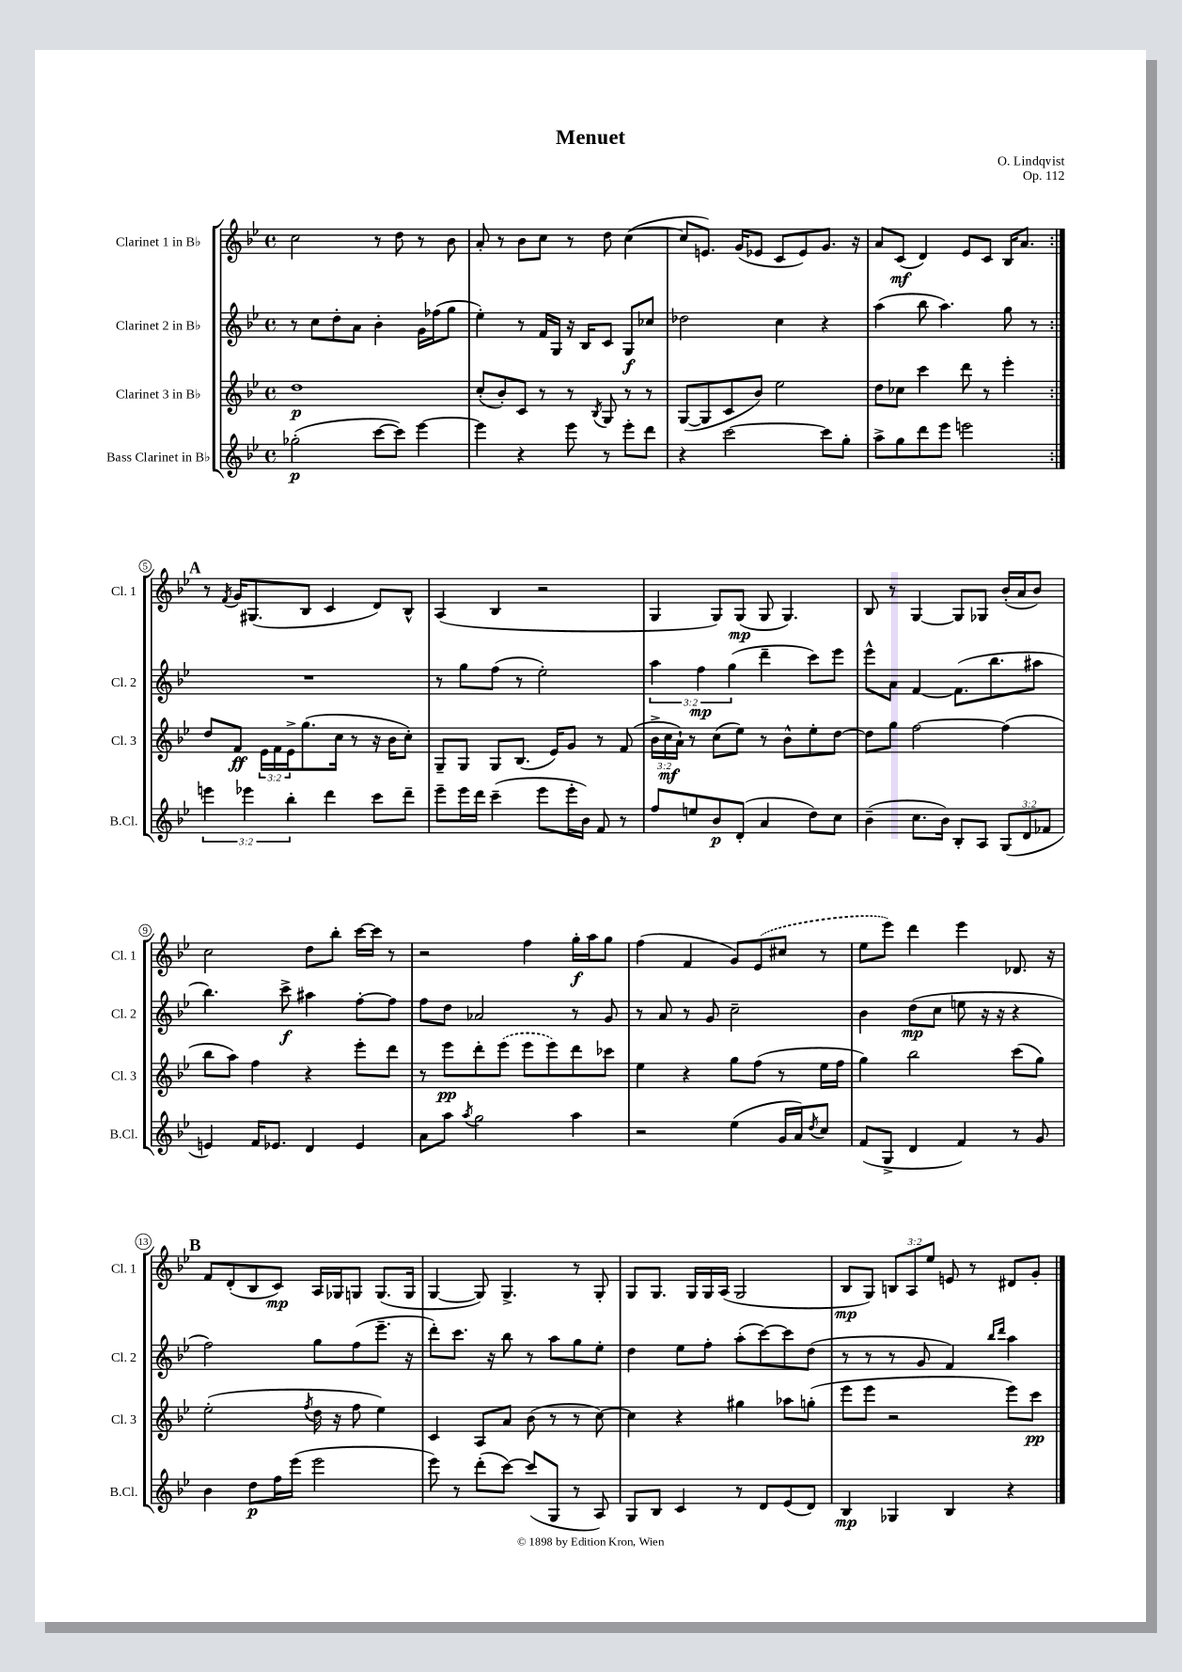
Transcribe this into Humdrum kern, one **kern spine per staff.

**kern	**kern	**kern	**kern
*staff4	*staff3	*staff2	*staff1
*clefG2	*clefG2	*clefG2	*clefG2
*k[b-e-]	*k[b-e-]	*k[b-e-]	*k[b-e-]
*M4/4	*M4/4	*M4/4	*M4/4
*met(c)	*met(c)	*met(c)	*met(c)
(2gg-'	1dd	8r	2cc
.	.	8cc	.
.	.	8dd'	.
.	.	8a	.
[8ccc	.	4b-'	8r
8ccc])	.	.	8dd
[4eee-	.	16g	8r
.	.	(16ff-	.
.	.	8gg	8b-
=	=	=	=
4eee-]	(8cc'	4ee-')	8a'
.	8b-')	.	8r
4r	8c	8r	8b-
.	8r	16f	8cc
.	.	16G	.
8eee-	8r	16r	8r
.	.	16B-	.
.	8qB-	.	.
8r	8G	8c	8dd
8eee-'	8r	8G	([4cc
8ddd	8r	8cc-	.
=	=	=	=
4r	([8G	2dd-	8cc]
.	8G]	.	8.e)
[2ccc	8c	.	.
.	.	.	(16g
.	8b-)	.	8e-
.	2ee-	4cc	8c
.	.	.	8e-)
8ccc]	.	4r	8.g
8gg'	.	.	.
.	.	.	16r
=	=	=	=
8aa^	8dd	(4aa	8a
8gg	8cc-	.	(8c
8ddd	4ccc	8bb-	4d)
8eee-	.	4.aa)	.
2eee	8ddd	.	8e-
.	8r	.	8c
.	4eee-'	8gg	16B-
.	.	.	8.a
.	.	8r	.
=:|!	=:|!	=:|!	=:|!
6eee	8dd	1r	8r
.	.	.	8qf
.	8f	.	16g
6eee-	.	.	.
.	.	.	(8.G#
.	24e-	.	.
.	24f	.	.
6bb-'	24e-^	.	.
.	(8.gg	.	8B-
4ddd	.	.	4c
.	16cc	.	.
.	8r	.	.
8ccc	16r	.	8d)
.	16b-	.	.
8ddd~	8cc')	.	8B-^^
=	=	=	=
8eee-~	8G~	8r	(4A
16eee-	8G	8gg	.
16ddd	.	.	.
(4ccc~	8G	(8ff	4B-
.	(8.B-	8r	.
8eee-	.	2ee-')	2r
.	16e-)	.	.
16eee-'	8g	.	.
16b-)	.	.	.
8f	8r	.	.
8r	(8f	.	.
=	=	=	=
8ff	24b-^	6aa	4G
.	24cc	.	.
.	24a`)	.	.
8ee	8r	.	.
.	.	6ff	.
8b-	(8cc	.	8G)
.	.	(6gg	.
(8d'	8ee-)	.	(8G
4a	8r	4ddd~	8G
.	8b-^^	.	4.G)
8dd)	8ee-'	8ccc)	.
8cc	[8dd	8eee-	.
=	=	=	=
(4b-~	8dd]	8eee-^^	8B-
.	8gg	8a	8r
8.cc	[2ff	[4f	[4G
16b-)	.	.	.
8B-'	.	(8.f]	8G]
8A	.	.	8G-
.	.	8.bb-	.
(12G	(4ff]	.	(16b-'
.	.	.	16a
12d	.	.	.
.	.	8aa#	8b-)
12f-	.	.	.
=	=	=	=
4e)	8bb-	4.bb-)	2cc
.	8aa)	.	.
16f	4ff	.	.
8.e-	.	.	.
.	.	8ccc^	.
4d	4r	4aa#	8dd
.	.	.	8bb-'
4e-	8eee-'	[8ff'	[16ccc
.	.	.	16ccc]
.	8ddd	8ff]	8r
=	=	=	=
8a	8r	8ff	2r
8aa	8eee-	8dd	.
8qaa	.	.	.
2gg	8ddd'	2a-	.
.	(8eee-	.	.
.	8eee-	.	4ff
.	8eee-)	.	.
4aa	8ddd	8r	16gg'
.	.	.	16aa
.	8ccc-	8g	8gg
=	=	=	=
2r	4ee-	8r	(4ff
.	.	8a	.
.	4r	8r	4f
.	.	8g	.
(4ee-	8gg	2cc~	8g)
.	(8ff	.	(8e-
16g	8r	.	8cc#
16a)	.	.	.
8qdd	.	.	.
8cc	16ee-	.	8r
.	16ff	.	.
=	=	=	=
(8f	4gg)	4b-	8ee-
8G^	.	.	8eee-)
4d	2bb-	(8dd	4ddd
.	.	8cc	.
4f)	.	8ee	4eee-
.	.	16r	.
.	.	16r	.
8r	(8ccc	4r	8.d-
8g	8gg)	.	.
.	.	.	16r
=	=	=	=
4b-	(2ee-'	2ff)	8f
.	.	.	(8d'
8dd	.	.	8B-
16ff	.	.	8c)
(16eee-	.	.	.
.	8qff	.	.
2eee-	16dd	8gg	16A
.	16r	.	16G-
.	8ff	(8ff	8G
.	4ee-)	8.eee-~	(8.G
.	.	16r	16G
=	=	=	=
8eee-)	4c	8ddd')	[4G
8r	.	8.ccc	.
(8ddd'	8A	.	8G])
.	.	16r	.
[8ccc)	8a	8bb-	4.G^
(8ccc]	(8b-	8r	.
8G	8r	8aa	.
8r	8r	8gg	8r
8A)	[8cc)	8ee-'	8G'
=	=	=	=
8G	4cc]	4dd	8G
8B-	.	.	8.G
4c	4r	8ee-	.
.	.	.	16G
.	.	8ff'	16G
.	.	.	(16A
8r	4gg#	(8aa'	2G
8d	.	[8ccc)	.
(8e-	8aa-	8ccc]	.
8d)	(8gg'	(8dd	.
=	=	=	=
4B-	8eee-	8r	8B-
.	8eee-	8r	8G)
4G-	2r	8r	12B
.	.	.	12A
.	.	8g	.
.	.	.	12ee-
4B-	.	4f)	8e
.	.	.	8r
.	.	16qqbb-	.
.	.	16qqddd	.
4r	8eee-)	4aa	8d#
.	8ccc	.	8g'
==	==	==	==
*-	*-	*-	*-
